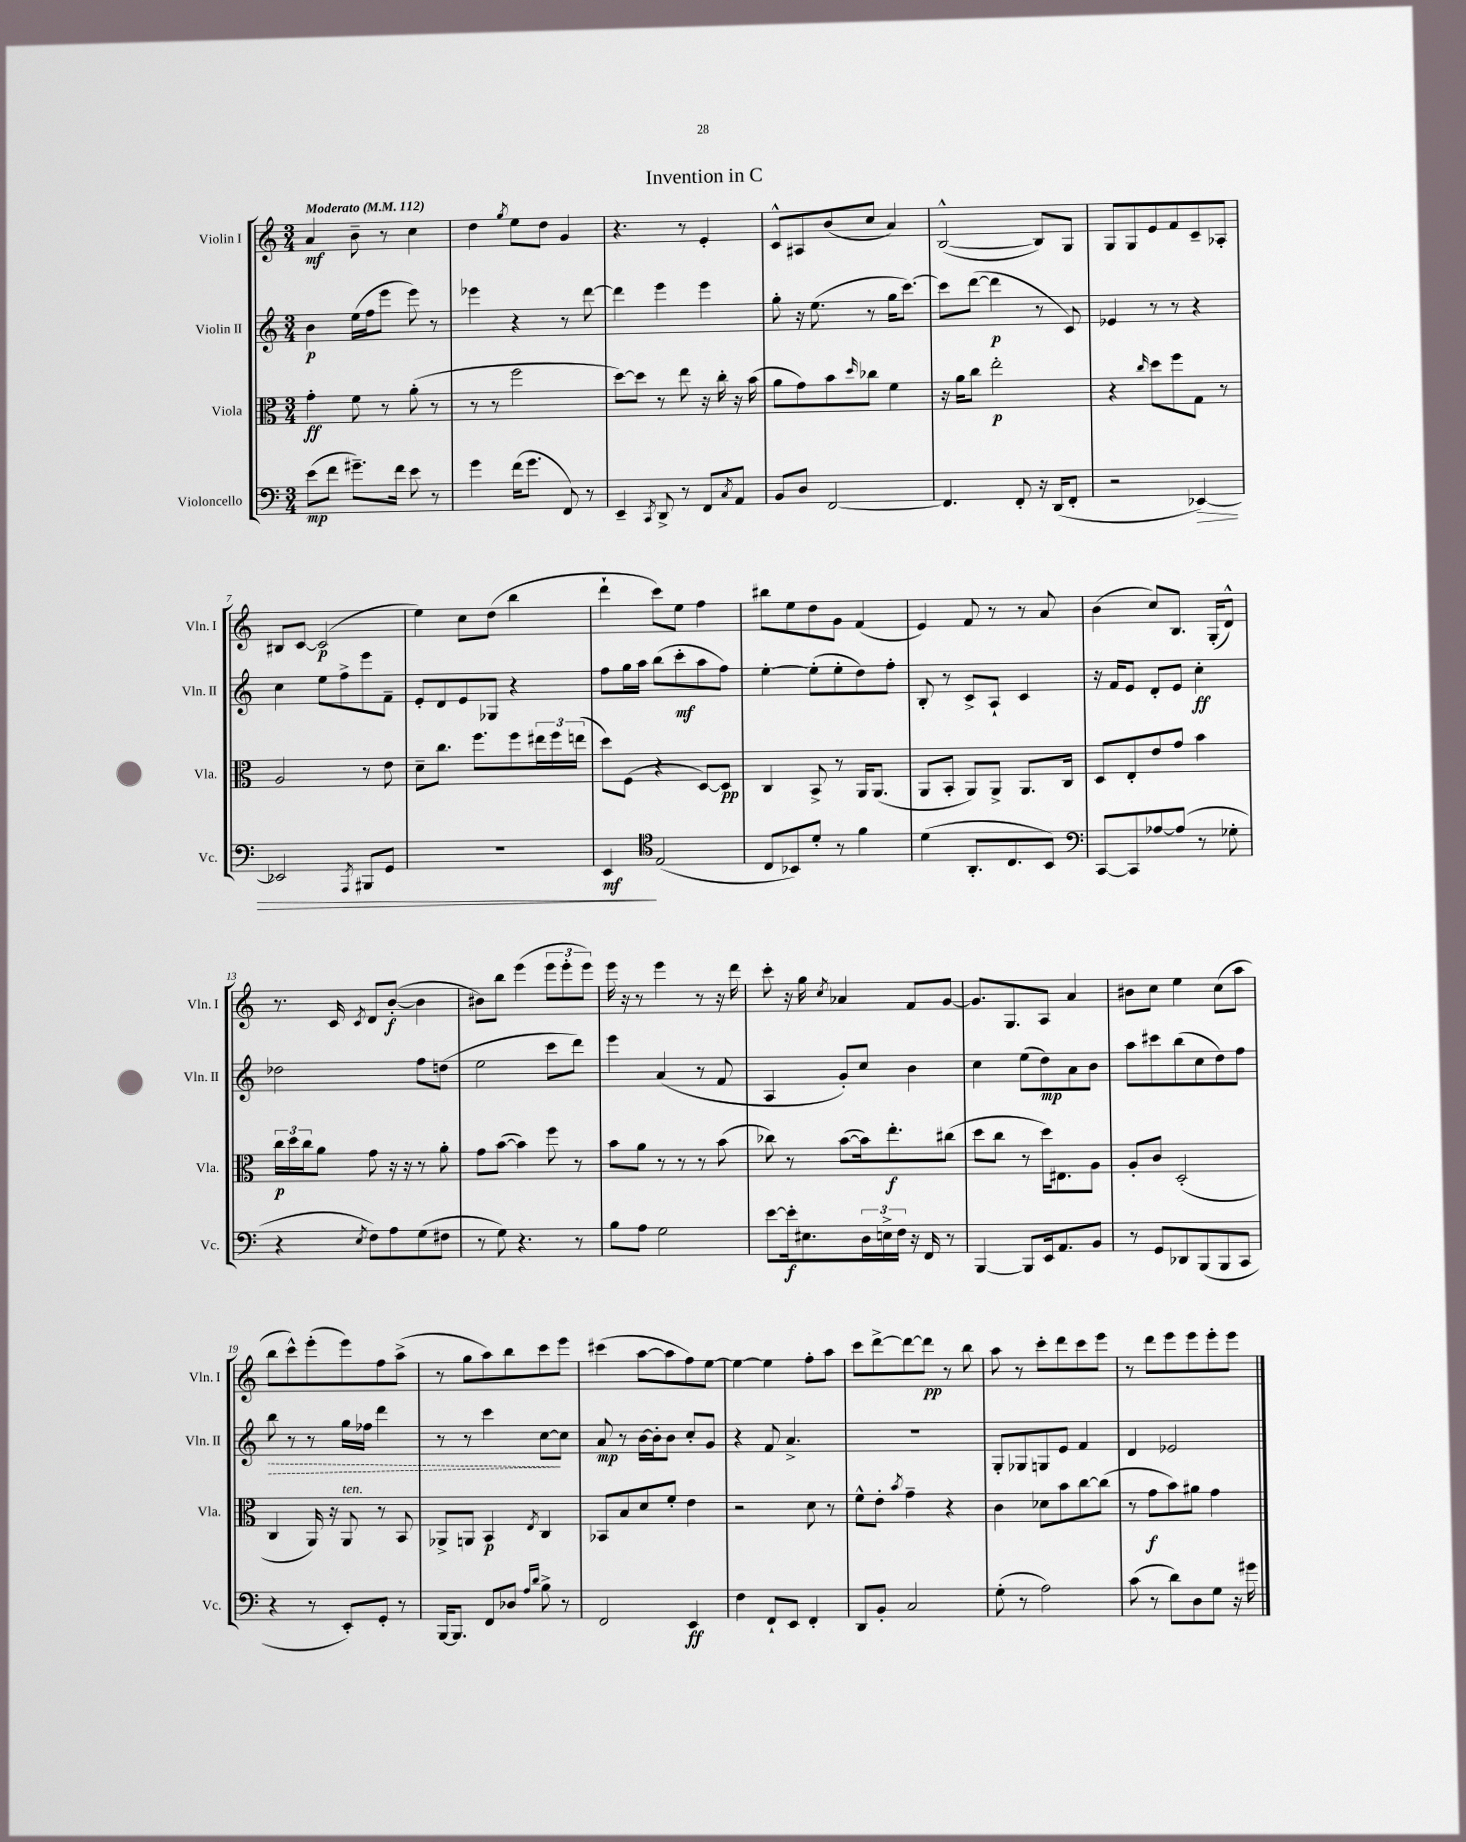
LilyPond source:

\header { title = "Invention in C" }
<<
\new StaffGroup <<
\new Staff = "s0" \with { instrumentName = "Violin I" shortInstrumentName = "Vln. I" } {
    \clef treble \key c \major \numericTimeSignature \time 3/4 \tempo "Moderato" 4 = 112
    a'4\mf b'8-- r8 c''4 |
    d''4 \acciaccatura { g''8 } e''8 d''8 g'4 |
    r4. r8 e'4-. |
    c'8-^ ais8 b'8( c''8 a'4) |
    b2~-^( b8) g8 |
    g8 g8 e'8 f'8 c'8-- aes8-. |
    bis8 c'8~ c'2\p( |
    e''4) c''8 d''8( b''4 |
    d'''4-! c'''8) e''8 f''4 |
    bis''8 e''8 d''8 g'8 f'4( |
    e'4) f'8 r8 r8 a'8 |
    b'4( c''8) b8. g16-.( d'8-^) |
    r8. c'16 \acciaccatura { c'8 } d'8 b'8~-.\f( b'4 |
    bis'8) b''8 e'''4( \tuplet 3/2 { e'''8 e'''8-. e'''8) } |
    e'''16 r16 r8 e'''4 r8 r16 d'''16 |
    c'''8-. r16 g''16 \acciaccatura { c''8 } aes'4 f'8 g'8~ |
    g'8. g8. a8 a'4 |
    bis'8 c''8 e''4 c''8( a''8 |
    b''8 c'''8-^) e'''8-.( e'''8) f''8 a''8->( |
    r8 g''8 a''8) b''8 c'''8 e'''8 |
    cis'''4( a''8~ a''8 f''8) e''8~ |
    e''4~ e''4 f''8-. a''8 |
    c'''8 d'''8~-> d'''8~ d'''8\pp r8 b''8 |
    a''8 r8 c'''8-. d'''8 c'''8 e'''8 |
    r8 d'''8 e'''8 e'''8 e'''8-. e'''8 \bar "|." |
}
\new Staff = "s1" \with { instrumentName = "Violin II" shortInstrumentName = "Vln. II" } {
    \clef treble \key c \major \numericTimeSignature \time 3/4
    b'4\p e''16( f''16 e'''8 e'''8) r8 |
    ees'''4 r4 r8 d'''8~ |
    d'''4 e'''4 e'''4 |
    g''8-. r16 e''8.( r8 g''16 c'''8.~) |
    c'''8 d'''8~( d'''4\p r8 c'8) |
    ees'4 r8 r8 r4 |
    c''4 e''8 f''8-> e'''8 f'8-- |
    e'8-. d'8 e'8 ges8 r4 |
    f''8 g''16 a''16 b''8( c'''8-.\mf a''8 f''8) |
    e''4~-. e''8-.( e''8-. d''8) f''8-. |
    b8-. r8 c'8-> a8-! c'4 |
    r16 f'16 e'8 d'8-. e'8 c''4-.\ff |
    des''2 f''8 d''8( |
    e''2 c'''8 d'''8) |
    e'''4 a'4( r8 f'8 |
    a4 g'8-.) c''8 b'4 |
    c''4 e''8( d''8\mp) a'8 b'8 |
    a''8 cis'''8 b''8( c''8 d''8) f''8 |
    \once \override Hairpin.style = #'dashed-line b''8\> r8 r8 g''16 fes''16 d'''4 |
    r8 r8 c'''4 c''8~\! c''8 |
    a'8\mp r8 b'16~ b'16-. b'8 c''8-. g'8 |
    r4 f'8 a'4.-> |
    R2. |
    g8-. ges8 g8 e'8 f'4 |
    d'4 ees'2 \bar "|." |
}
\new Staff = "s2" \with { instrumentName = "Viola" shortInstrumentName = "Vla." } {
    \clef alto \key c \major \numericTimeSignature \time 3/4
    g'4-.\ff f'8 r8 a'8-.( r8 |
    r8 r8 f''2 |
    d''8~) d''8 r8 e''8 r16 c''16-. r16 b'16( |
    a'8 g'8) b'8 \grace { d''16 } ces''8 f'4 |
    r16 a'16 c''8 e''2-.\p |
    r4 \grace { c''16 } d''8 f''8 g8 r8 |
    a2 r8 e'8 |
    d'8-- c''8. f''8. f''8 \tuplet 3/2 { eis''16 f''16 e''16( } |
    d''8) f8( r4 d8~) d8\pp |
    c4 b,8-> r8 a,16 a,8.( |
    a,8 b,8-. a,8) a,8-> a,8. c16 |
    d8 e8-. e'8 g'8 b'4 |
    \tuplet 3/2 { c''16\p d''16 c''16 } a'8 g'8 r16 r16 r8 a'8-. |
    g'8 b'8~( b'4) f''8 r8 |
    b'8 a'8 r8 r8 r8 b'8( |
    ces''8) r8 b'8~( b'16) e''8.-.\f cis''8( |
    d''8 c''8 r8 d''16) eis8. a8 |
    a8-. c'8 d2-.( |
    c4 a,16) r16 a,8^\markup { \italic "ten." } r8 b,8 |
    aes,8-> a,8 b,4\p \acciaccatura { e8 } c4 |
    bes,8 b8 d'8 f'8-. e'4 |
    r2 d'8 r8 |
    f'8-^ e'8-. \acciaccatura { b'8 } g'4-- r4 |
    c'4 des'8 b'8 c''8~ c''8( |
    r8 g'8\f b'8) ais'8 g'4 \bar "|." |
}
\new Staff = "s3" \with { instrumentName = "Violoncello" shortInstrumentName = "Vc." } {
    \clef bass \key c \major \numericTimeSignature \time 3/4
    e'8\mp( f'8 gis'8.--) f'16 e'8 r8 |
    g'4 f'16( g'8. f,8) r8 |
    e,4-- \acciaccatura { c,8 } d,8-> r8 f,8 \acciaccatura { c8 } a,8 |
    b,8 d8 f,2~ |
    f,4. f,8-. r16 d,16( f,8-. |
    r2 ees,4~\>) |
    ees,2 \acciaccatura { a,,8 } bis,,8 g,8 |
    R2. |
    e,4\mf\! \clef tenor e2( |
    c8 bes,8) d'8-. r8 f'4 |
    d'4( a,8.-. c8. b,8) |
    \clef bass c,8~ c,8 aes8~ aes8( r8 ges8-. |
    r4 \acciaccatura { e8 } f8) a8 g8( fis8 |
    r8 g8) r4. r8 |
    b8 a8 g2 |
    e'8~ e'16-.\f eis8. \tuplet 3/2 { d16 e16-> f16 } r16 f,16 r8 |
    b,,4~ b,,8 e,16 a,8. b,8 |
    r8 g,8 des,8 b,,8( b,,8 c,8 |
    r4 r8 e,8-.) g,8-. r8 |
    b,,16~ b,,8. f,8 des8 \grace { a16 d'16 } b8-> r8 |
    f,2 e,4\ff |
    f4 f,8-! e,8 f,4-. |
    d,8 b,8-. c2 |
    g8-.( r8 a2) |
    c'8( r8 d'8) d8 g8 r16 gis'16 \bar "|." |
}
>>
>>
